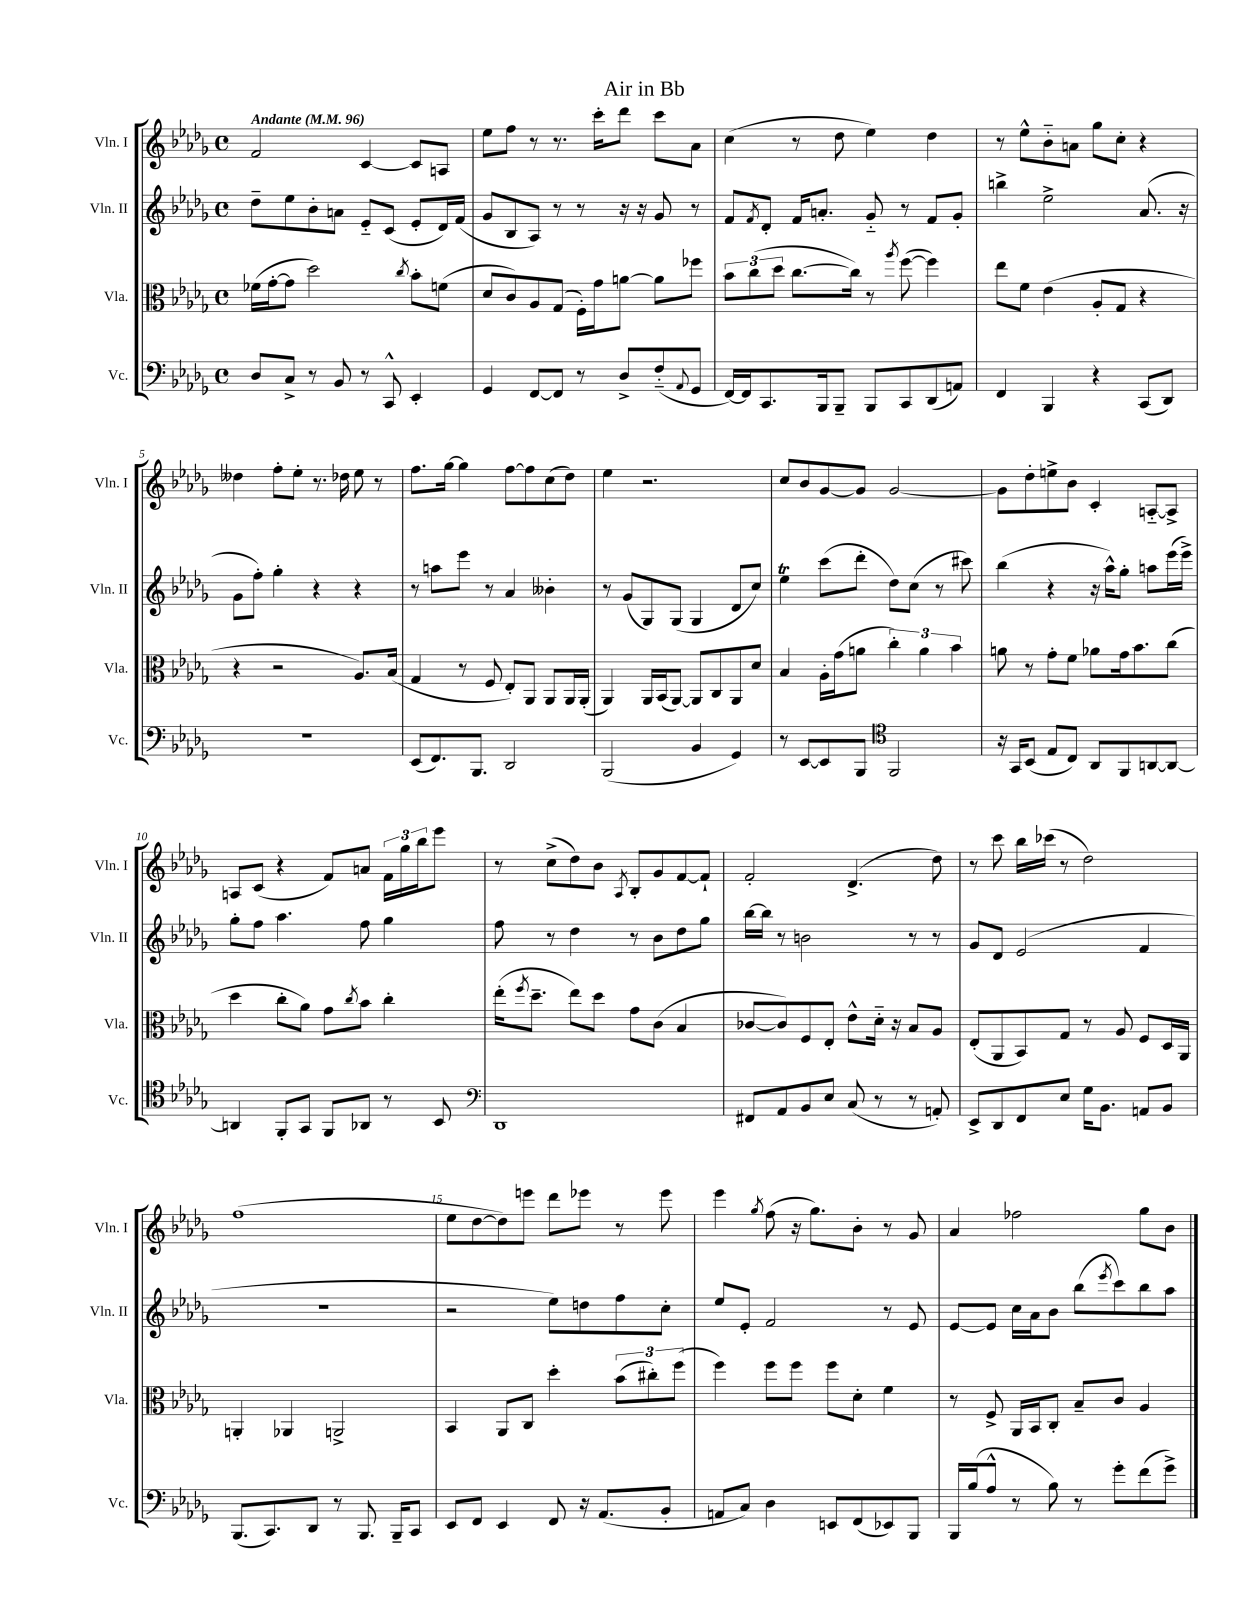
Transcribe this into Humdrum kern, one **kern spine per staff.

**kern	**kern	**kern	**kern
*staff4	*staff3	*staff2	*staff1
*clefF4	*clefC3	*clefG2	*clefG2
*k[b-e-a-d-g-]	*k[b-e-a-d-g-]	*k[b-e-a-d-g-]	*k[b-e-a-d-g-]
*M4/4	*M4/4	*M4/4	*M4/4
*met(c)	*met(c)	*met(c)	*met(c)
*MM96	*MM96	*MM96	*MM96
8D-/L	(16f-\LL	8dd-~\L	2f/
.	[16g-'\J	.	.
8C^/J	8g-\]J	8ee-\	.
8r	2dd-\)	8b-'\	.
8BB-/	.	8a\J	.
8r	.	8e-'~/L	[4c/
8CC^^/	.	(8c/J	.
.	8qcc/	.	.
4EE-'/	8b-'\L	8e-'/L	8c/]L
.	(8f\J	16d-/L)	8A/J
.	.	(16f/JJ	.
=	=	=	=
4GG-/	8d-/L	8g-/L	8ee-\L
.	8c/)	8B-/	8ff\J
[8FF/L	8A-/	8A-/J)	8r
8FF/]J	(8G-/J	8r	8.r
8r	16F'\LL)	8r	.
.	16g-\J	.	16ccc'\LK
8D-^/L	[8a\J	16r	8ddd-\J
.	.	16r	.
(8F'~/	8a\]L	8g-/	8ccc\L
8qqAA-/	.	.	.
8GG-/J	8ff-\J	8r	8a-\J
=	=	=	=
[16FF/LL)	12b-\L	8f/L	(4cc\
16FF/]J	.	.	.
.	(12cc\	.	.
.	.	8qf/	.
8.CC/	.	8d-'/J	.
.	12dd-\J	.	.
.	[8.cc\L	16f/LK	8r
16BBB-/k	.	8.a'/J	.
8BBB-~/J	.	.	8dd-\
.	16cc\]Jk)	.	.
8BBB-/L	8r	8g-'~/	4ee-\)
.	8qaa-/	.	.
8CC/	([8ff\	8r	.
(8DD-/	4ff\])	8f/L	4dd-\
8AA/J)	.	8g-'/J	.
=	=	=	=
4FF/	8ee-\L	4bb^\	8r
.	8f\J	.	8ee-^^\L
4BBB-/	(4e-\	2ee-^\	8b-'~\
.	.	.	8a\J
4r	8A-'/L	.	8gg-\L
.	8G-/J	.	8cc'\J
(8CC/L	4r	(8.a-/	4r
8DD-/J)	.	.	.
.	.	16r	.
=	=	=	=
1r	4r	8g-\L	4dd--\
.	.	8ff'\J)	.
.	2r	4gg-'\	8ff'\L
.	.	.	8ee-'\J
.	.	4r	8.r
.	.	.	16dd-\
.	8.A-/L)	4r	8ee-\
.	.	.	8r
.	(16B-/Jk	.	.
=	=	=	=
(8EE-/L	4G-/	8r	8.ff\L
8.FF/)	.	8aa\L	.
.	.	.	[16gg-\Jk
.	8r	8eee-\J	4gg-\]
8.BBB-/J	.	.	.
.	8F/	8r	.
2DD-/	8E-'/L)	4a-/	[8ff\L
.	8AA-/J	.	8ff\]
.	8AA-/L	4b--'\	(8cc\
.	16AA-/L	.	8dd-\J)
.	(16AA-'/JJ	.	.
=	=	=	=
(2BBB-/	4AA-/)	8r	4ee-\
.	.	(8g-/L	.
.	16AA-/LL	8G-/)	2.r
.	(16BB-/J	.	.
.	[8AA-/J)	(8G-/J	.
4BB-/	8AA-/]L	4G-/	.
.	8C/	.	.
4GG-/)	8AA-/	8d-/L	.
.	8d-/J	8cc/J)	.
=	=	=	=
8r	4B-/	4ee-\	8cc/L
[8EE-/L	.	.	8b-/
8EE-/]	16A-'\LL	(8ccc\L	[8g-/
.	(16g-\J	.	.
8BBB-/J	8a\J	8ddd-'\J	8g-/]J
*clefC4	*	*	*
2FF/	6cc'\)	8dd-\L)	[2g-/
.	.	(8cc\J	.
.	6a\	.	.
.	.	8r	.
.	6b-\	.	.
.	.	8ccc#\)	.
=	=	=	=
16r	8a\	(4bb-\	8g-\]L
16GG-/LK	.	.	.
(8BB-/J	8r	.	8dd-'\
8E-/L	8g-'\L	4r	8ee^\
8C/J)	8f\J	.	8b-\J
8AA-/L	8a-\L	16r	4c'/
.	.	16aa-^^\LK)	.
8FF/	16g-\k	8gg-'\J	.
.	8.b-\	.	.
[8AA/	.	8aa\L	[8A'~/L
8AA/_J	(8cc\J	(16eee-\L	8A^/]J
.	.	16eee-^\JJ)	.
=	=	=	=
4AA/]	4dd-\	8gg-'\L	8A/L
.	.	8ff\J	(8c/J
8FF'/L	8cc'\L	4.aa-\	4r
8GG-/J	8a-\J)	.	.
8FF/L	8g-\L	.	8f/L)
.	8qcc/	.	.
8AA-/J	8b-\J	8ff\	8a/J
8r	4cc'\	4gg-\	24f\LL
.	.	.	24gg-\
.	.	.	24bb-\J
8BB-/	.	.	8eee-\J
=	=	=	=
*clefF4	*	*	*
1DD-	(16ee-'\LK	8ff\	8r
.	8qff/	.	.
.	8.dd-~\J	.	.
.	.	8r	(8cc^\L
.	8ee-\L)	4dd-\	8dd-\)
.	8dd-\J	.	8b-\J
.	.	.	8qA-/
.	8g-\L	8r	8B-'/L
.	(8c\J	8b-\L	8g-/
.	4B-/	8dd-\	[8f/
.	.	8gg-\J	8f`/]J
=	=	=	=
8FF#/L	[8c-/L	[16bb-\LL	2f'/
.	.	16bb-\]JJ	.
8AA-/	8c-/])	8r	.
8BB-/	8F/	2b\	.
8E-/J	8E-'/J	.	.
(8C/	8e-^^\L	.	(4.d-^/
8r	16d-'~\Jk	.	.
.	16r	.	.
8r	8B-/L	8r	.
8AA'/)	8A-/J	8r	8dd-\)
=	=	=	=
8EE-^/L	(8E-'/L	8g-/L	8r
8DD-/	8AA-/	8d-/J	8ccc\
8FF/	8BB-/)	(2e-/	16bb-\LL
.	.	.	(16ccc-\JJ
8E-/J	8G-/J	.	8r
16G-\LK	8r	.	2dd-\)
8.BB-\J	.	.	.
.	8A-/	.	.
8AA/L	8F/L	4f/	.
8BB-/J	16D-/L	.	.
.	16AA-/JJ	.	.
=	=	=	=
(8.BBB-/L	4AA'/	1r	(1ff
8.CC/)	.	.	.
.	4AA-/	.	.
8DD-/J	.	.	.
8r	2AA^/	.	.
8.BBB-/	.	.	.
16BBB-~/LK	.	.	.
8CC/J	.	.	.
=	=	=	=
8EE-/L	4BB-/	2r	8ee-\L
8FF/J	.	.	[8dd-\
4EE-/	8AA-/L	.	8dd-\])
.	8C/J	.	8eee\J
8FF/	4dd-'\	8ee-\L)	8ddd-\L
16r	.	8dd\	8eee-\J
(8.AA-/L	.	.	.
.	(12b-\L	8ff\	8r
.	12cc#'\)	.	.
8BB-'/J	.	8cc'\J	8eee-\
.	(12ff\J	.	.
=	=	=	=
8AA/L	4ff\)	8ee-/L	4eee-\
8C/J)	.	8e-'/J	.
.	.	.	8qgg-/
4D-\	8ff\L	2f/	(8ff\
.	8ff\J	.	16r
.	.	.	8.gg-\L)
8EE/L	8ff\L	.	.
(8FF/	8d-'\J	.	8b-'\J
8EE-/)	4f\	8r	8r
8BBB-/J	.	8e-/	8g-/
=	=	=	=
16BBB-/LL	8r	[8e-/L	4a-/
(16B-/J	.	.	.
8A-^^/J	8F^/	8e-/]J	.
8r	16AA-/LL	16cc\LL	2ff-\
.	16BB-/J	16a-\J	.
8B-\)	8C'/J	8b-\J	.
8r	8B-~/L	(8bb-\L	.
.	.	8qeee-/	.
8g-'\L	8c/J	8ccc\)	.
(8f\	4A-/	8bb-\	8gg-\L
8g-^\J)	.	8aa-\J	8b-\J
==	==	==	==
*-	*-	*-	*-
